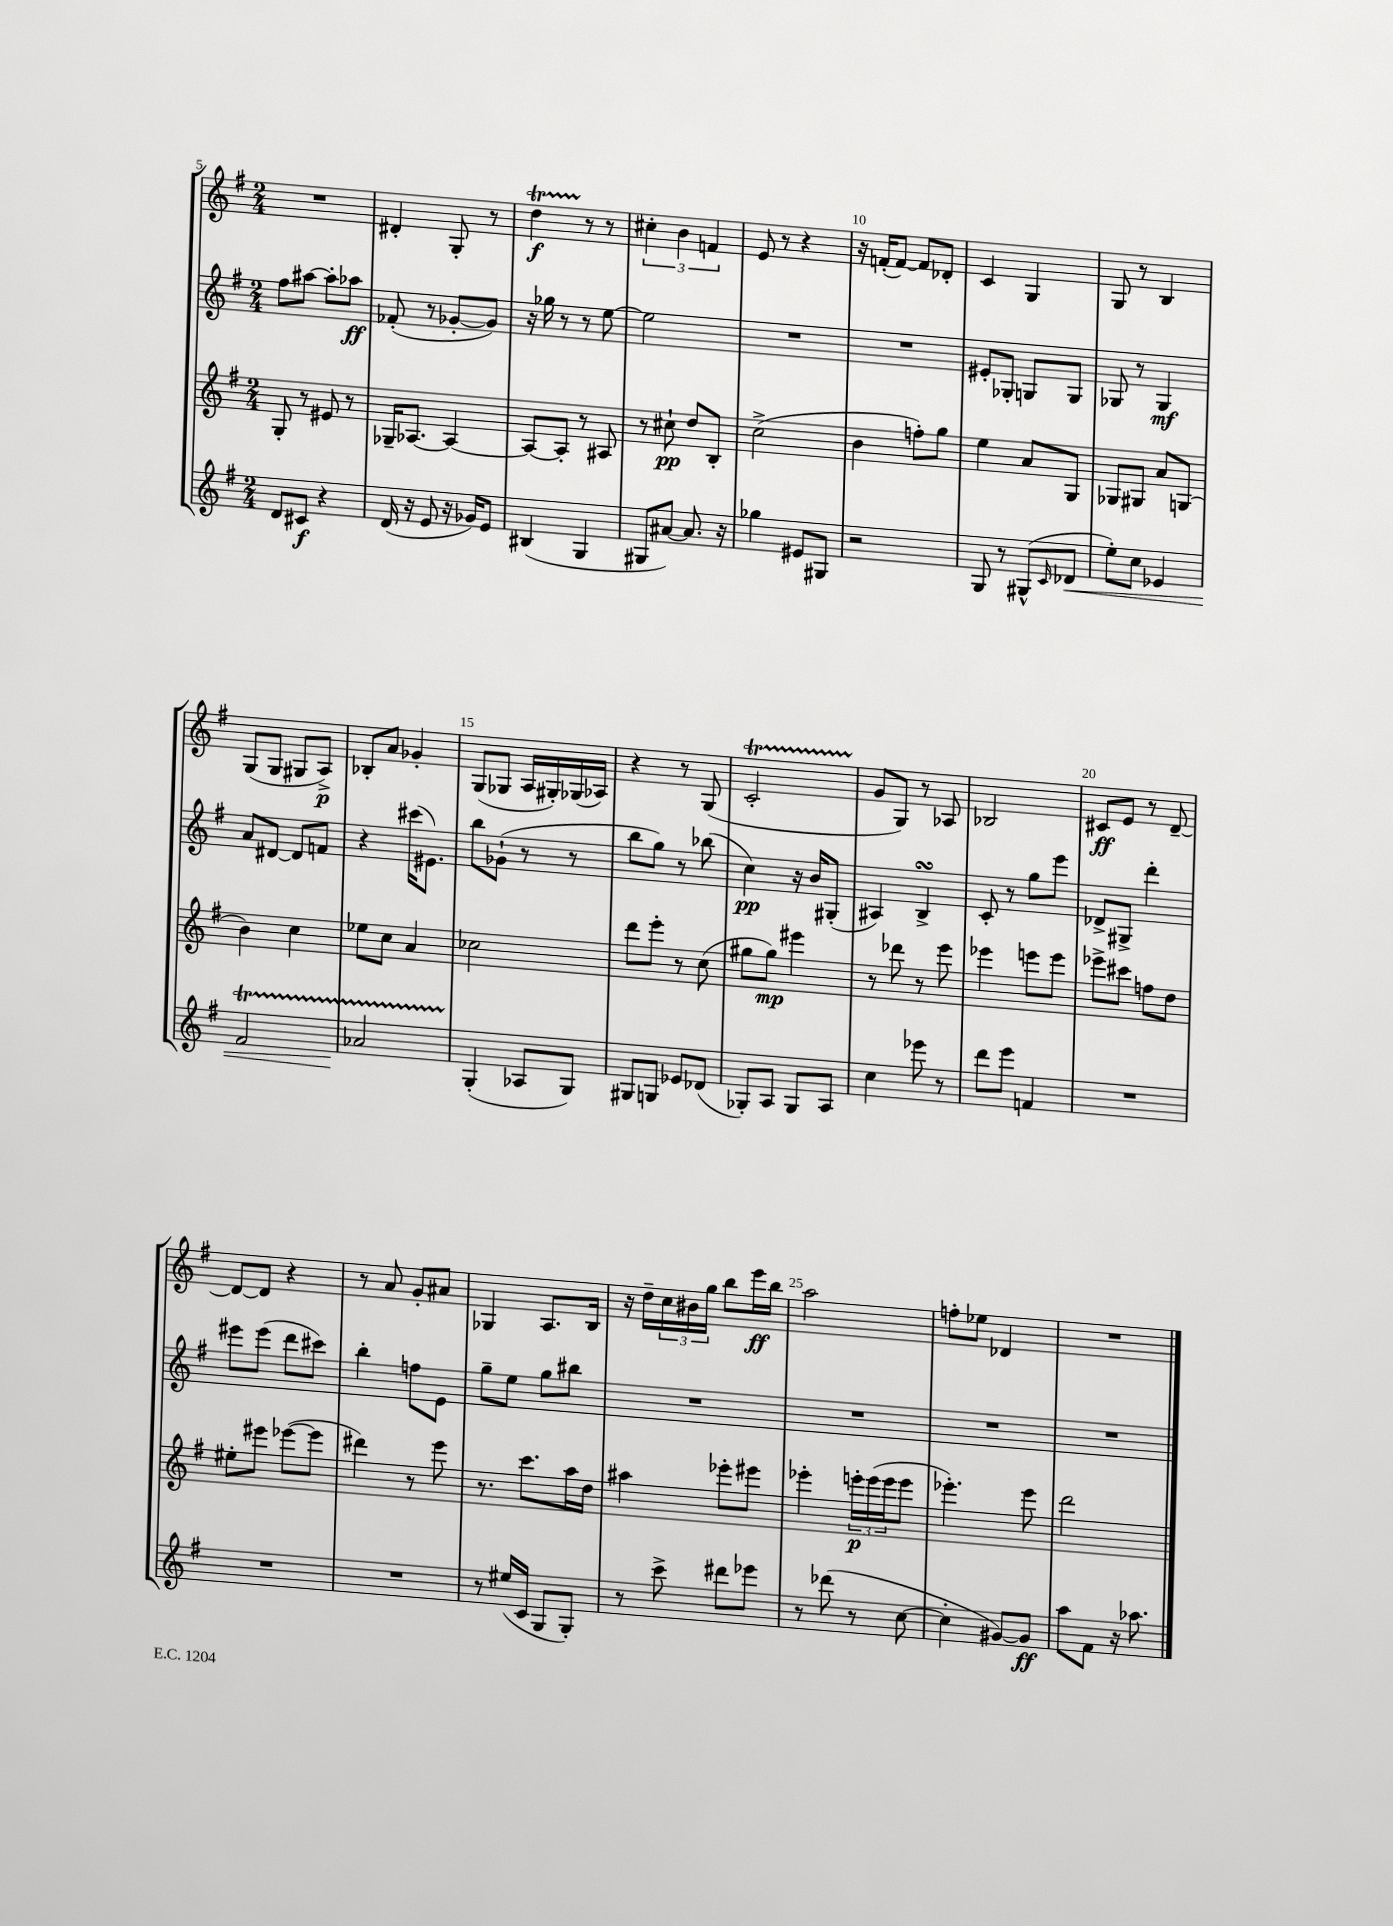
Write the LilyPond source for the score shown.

<<
\new StaffGroup <<
\new Staff = "s0" {
    \clef treble \key g \major \numericTimeSignature \time 2/4
    R2 |
    dis'4-. g8-. r8 |
    d''4\startTrillSpan\f r8\stopTrillSpan r8 |
    \tuplet 3/2 { cis''4-. b'4 f'4 } |
    e'8 r8 r4 |
    r16 f'16-.( f'8~) f'8 des'8-. |
    c'4 g4 |
    g8 r8 b4 |
    g8( g8 gis8 a8->\p) |
    bes8-. a'8 ges'4-. |
    g8( ges8 a16 gis16-.) ges16( aes16) |
    r4 r8 g8( |
    c'2-.\startTrillSpan |
    g'8\stopTrillSpan g8) r8 aes8 |
    bes2 |
    cis'8\ff e'8 r8 d'8~-- |
    d'8~ d'8 r4 |
    r8 a'8 g'8-. ais'8 |
    ges4 a8. b16 |
    r16 d''16-- \tuplet 3/2 { c''16 bis'16 g''16 } b''8 e'''16\ff b''16 |
    a''2 |
    f''8-. ees''8 des'4 |
    R2 \bar "|." |
}
\new Staff = "s1" {
    \clef treble \key g \major \numericTimeSignature \time 2/4
    fis''8 ais''8~ ais''8-. aes''8\ff |
    fes'8-.( r8 ges'8~-. ges'8) |
    r16 ges''16 r8 r8 e''8~ |
    e''2 |
    R2 |
    R2 |
    eis'8-. ges8-. g8 g8 |
    ges8 r8 ges4\mf |
    a'8 dis'8~ dis'8 f'8 |
    r4 cis'''16( eis'8.) |
    b''8 ges'8-!( r8 r8 |
    b''8 g''8) r8 bes''8( |
    c''4\pp) r16 b'16 gis8-.( |
    ais4) b4->\turn |
    c'8-. r8 g''8 e'''8 |
    des'8-> gis8-> d'''4-. |
    eis'''8 eis'''8( d'''8 cis'''8) |
    b''4-. f''8 e'8 |
    g''8-- e''8 g''8 bis''8 |
    R2 |
    R2 |
    R2 |
    R2 \bar "|." |
}
\new Staff = "s2" {
    \clef treble \key g \major \numericTimeSignature \time 2/4
    g8-. r8 eis'8 r8 |
    ges16-- aes8.~ aes4~ |
    aes8~ aes8-. r8 ais8 |
    r8 cis''8-!\pp d''8 b8-. |
    c''2->( |
    b'4 f''8-.) g''8 |
    e''4 a'8 g8 |
    ges8 gis8 a'8 g8( |
    b'4) c''4 |
    ees''8 c''8 a'4 |
    ces''2 |
    d'''8 e'''8-. r8 c''8( |
    gis''8 gis''8\mp) eis'''4 |
    r8 des'''8 r8 e'''8 |
    ees'''4 e'''8 e'''8 |
    ees'''8-> cis'''8 f''8 d''8 |
    eis''8-. eis'''8 ees'''8~( ees'''8 |
    dis'''4) r8 e'''8 |
    r8. c'''8. a''16 d''16 |
    ais''4 ees'''8-. eis'''8 |
    ees'''4-. \tuplet 3/2 { e'''16-.\p e'''16( e'''16 } e'''8 |
    ees'''4.-.) ees'''8 |
    d'''2 \bar "|." |
}
\new Staff = "s3" {
    \clef treble \key g \major \numericTimeSignature \time 2/4
    d'8 cis'8\f r4 |
    d'16( r16 e'8 r16 ges'16) e'8 |
    bis4( g4 |
    gis8 ais'8~) ais'8. r16 |
    ges''4 eis'8 gis8 |
    r2 |
    g8 r8 gis8-^( \grace { c'16 } des'8\< |
    e''8-.) c''8 ees'4 |
    fis'2\startTrillSpan |
    aes'2\! |
    g4-.\stopTrillSpan( aes8 g8) |
    gis8 g8 ees'8 des'8( |
    ges8-.) a8 ges8 a8 |
    c''4 ees'''8 r8 |
    d'''8 e'''8 f'4 |
    R2 |
    R2 |
    R2 |
    r8 eis''16( c'16 g8 g8-.) |
    r8 c'''8-> dis'''8 ees'''8 |
    r8 des'''8( r8 c''8~ |
    c''4-. gis'8~) gis'8\ff |
    a''8 fis'8 r16 aes''8. \bar "|." |
}
>>
>>
\layout { \context { \Score currentBarNumber = #5 \override BarNumber.break-visibility = ##(#f #t #t) barNumberVisibility = #(every-nth-bar-number-visible 5) } }
